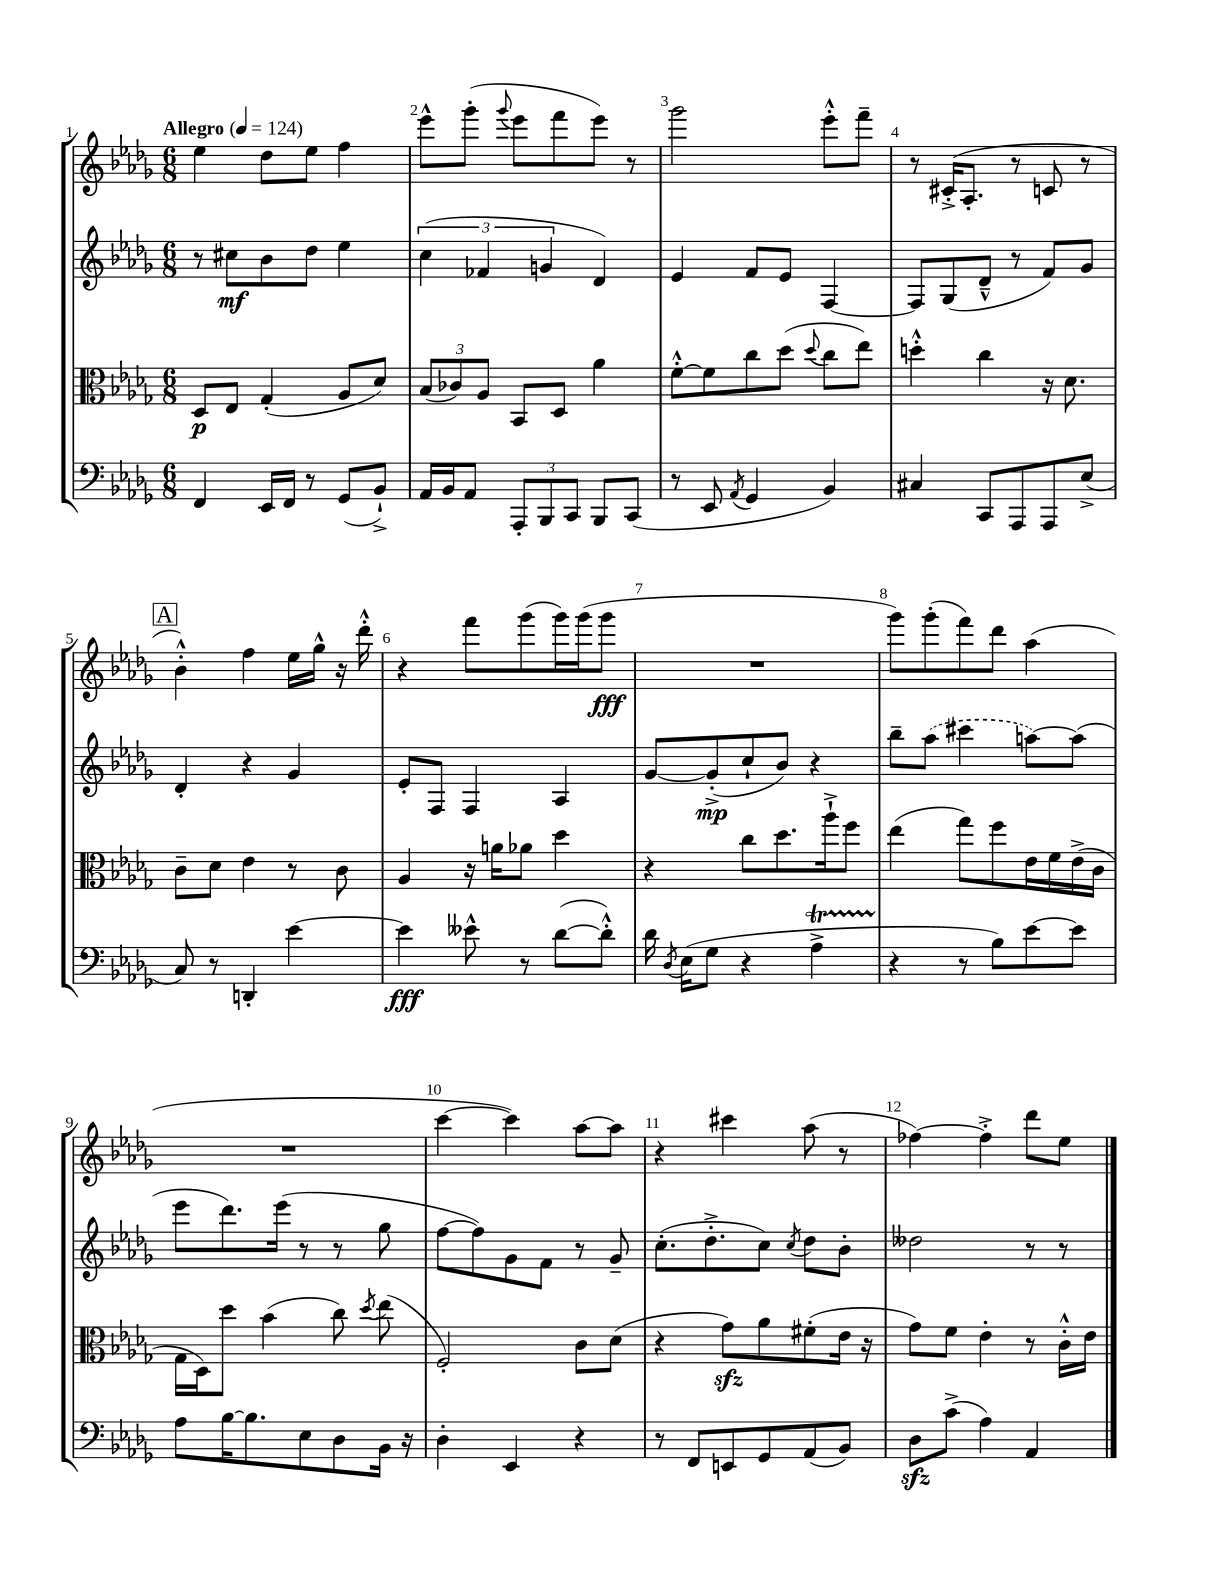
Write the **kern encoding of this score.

**kern	**kern	**kern	**kern
*staff4	*staff3	*staff2	*staff1
*clefF4	*clefC3	*clefG2	*clefG2
*k[b-e-a-d-g-]	*k[b-e-a-d-g-]	*k[b-e-a-d-g-]	*k[b-e-a-d-g-]
*M6/8	*M6/8	*M6/8	*M6/8
*MM124	*MM124	*MM124	*MM124
4FF	8D-	8r	4ee-
.	8E-	8cc#	.
16EE-	(4G-'	8b-	8dd-
16FF	.	.	.
8r	.	8dd-	8ee-
(8GG-	8A-	4ee-	4ff
8BB-`^)	8d-)	.	.
=	=	=	=
16AA-	(12B-	(6cc	8eee-^^
16BB-	.	.	.
.	12c-)	.	.
8AA-	.	.	(8ggg-'
.	12A-	6f-	.
.	.	.	8qqggg-
12AAA-'	8BB-	.	8eee-
12BBB-	.	6g	.
.	8D-	.	8fff
12CC	.	.	.
8BBB-	4a-	4d-)	8eee-)
(8CC	.	.	8r
=	=	=	=
8r	[8f'^^	4e-	2ggg-
8EE-	8f]	.	.
8qAA-	.	.	.
4GG-	8cc	8f	.
.	(8dd-	8e-	.
.	8qqdd-	.	.
4BB-)	8cc	[4F	8eee-'^^
.	8ee-)	.	8fff~
=	=	=	=
4C#	4dd'^^	8F]	8r
.	.	(8G-	(16c#'^
.	.	.	8.A-'
8CC	4cc	8d-~^^	.
8AAA-	.	8r	8r
8AAA-	16r	8f)	8c
.	8.d-	.	.
(8E-^	.	8g-	8r
=	=	=	=
8C)	8c~	4d-'	4b-'^^)
8r	8d-	.	.
4DD'	4e-	4r	4ff
[4e-	8r	4g-	16ee-
.	.	.	16gg-^^
.	8c	.	16r
.	.	.	16ddd-'^^
=	=	=	=
4e-]	4A-	8e-'	4r
.	.	8F	.
8e--^^	16r	4F	8fff
.	16a	.	.
8r	8a-	.	(8ggg-
([8d-	4dd-	4A-	16ggg-)
.	.	.	(16ggg-
8d-'^^])	.	.	8ggg-
=	=	=	=
16d-	4r	[8g-	2.r
8qD-	.	.	.
(16E-	.	.	.
8G-	.	(8g-'^]	.
4r	8cc	8cc`	.
.	8.dd-	8b-)	.
4A-^	.	4r	.
.	16aa-`^	.	.
.	8ff	.	.
=	=	=	=
4r	(4ee-	8bb-~	8ggg-)
.	.	(8aa-	(8ggg-'
8r	8gg-)	4ccc#	8fff)
8B-)	8ff	.	8ddd-
[8e-	16e-	[8aa)	(4aa-
.	16f	.	.
8e-]	(16e-^	(8aa]	.
.	16c	.	.
=	=	=	=
8A-	16G-	8eee-	2.r
.	16D-)	.	.
[16B-	8dd-	8.ddd-)	.
8.B-]	.	.	.
.	(4b-	.	.
.	.	(16eee-	.
8E-	.	8r	.
8D-	8cc)	8r	.
.	8qdd-	.	.
16BB-	(8ee-	8gg-	.
16r	.	.	.
=	=	=	=
4D-'	2F')	[8ff	[4ccc
.	.	8ff])	.
4EE-	.	8g-	4ccc])
.	.	8f	.
4r	8c	8r	[8aa-
.	(8d-	8g-~	8aa-]
=	=	=	=
8r	4r	(8.cc'	4r
8FF	.	.	.
.	.	8.dd-'^	.
8EE	8g-)	.	4ccc#
8GG-	8a-	8cc)	.
.	.	8qcc	.
(8AA-	(8f#'	8dd-	(8aa-
8BB-)	16e-	8b-'	8r
.	16r	.	.
=	=	=	=
8D-	8g-)	2dd--	[4ff-)
(8c^	8f	.	.
4A-)	4e-'	.	4ff-'^]
4AA-	8r	8r	8ddd-
.	16c'^^	8r	8ee-
.	16e-	.	.
==	==	==	==
*-	*-	*-	*-
